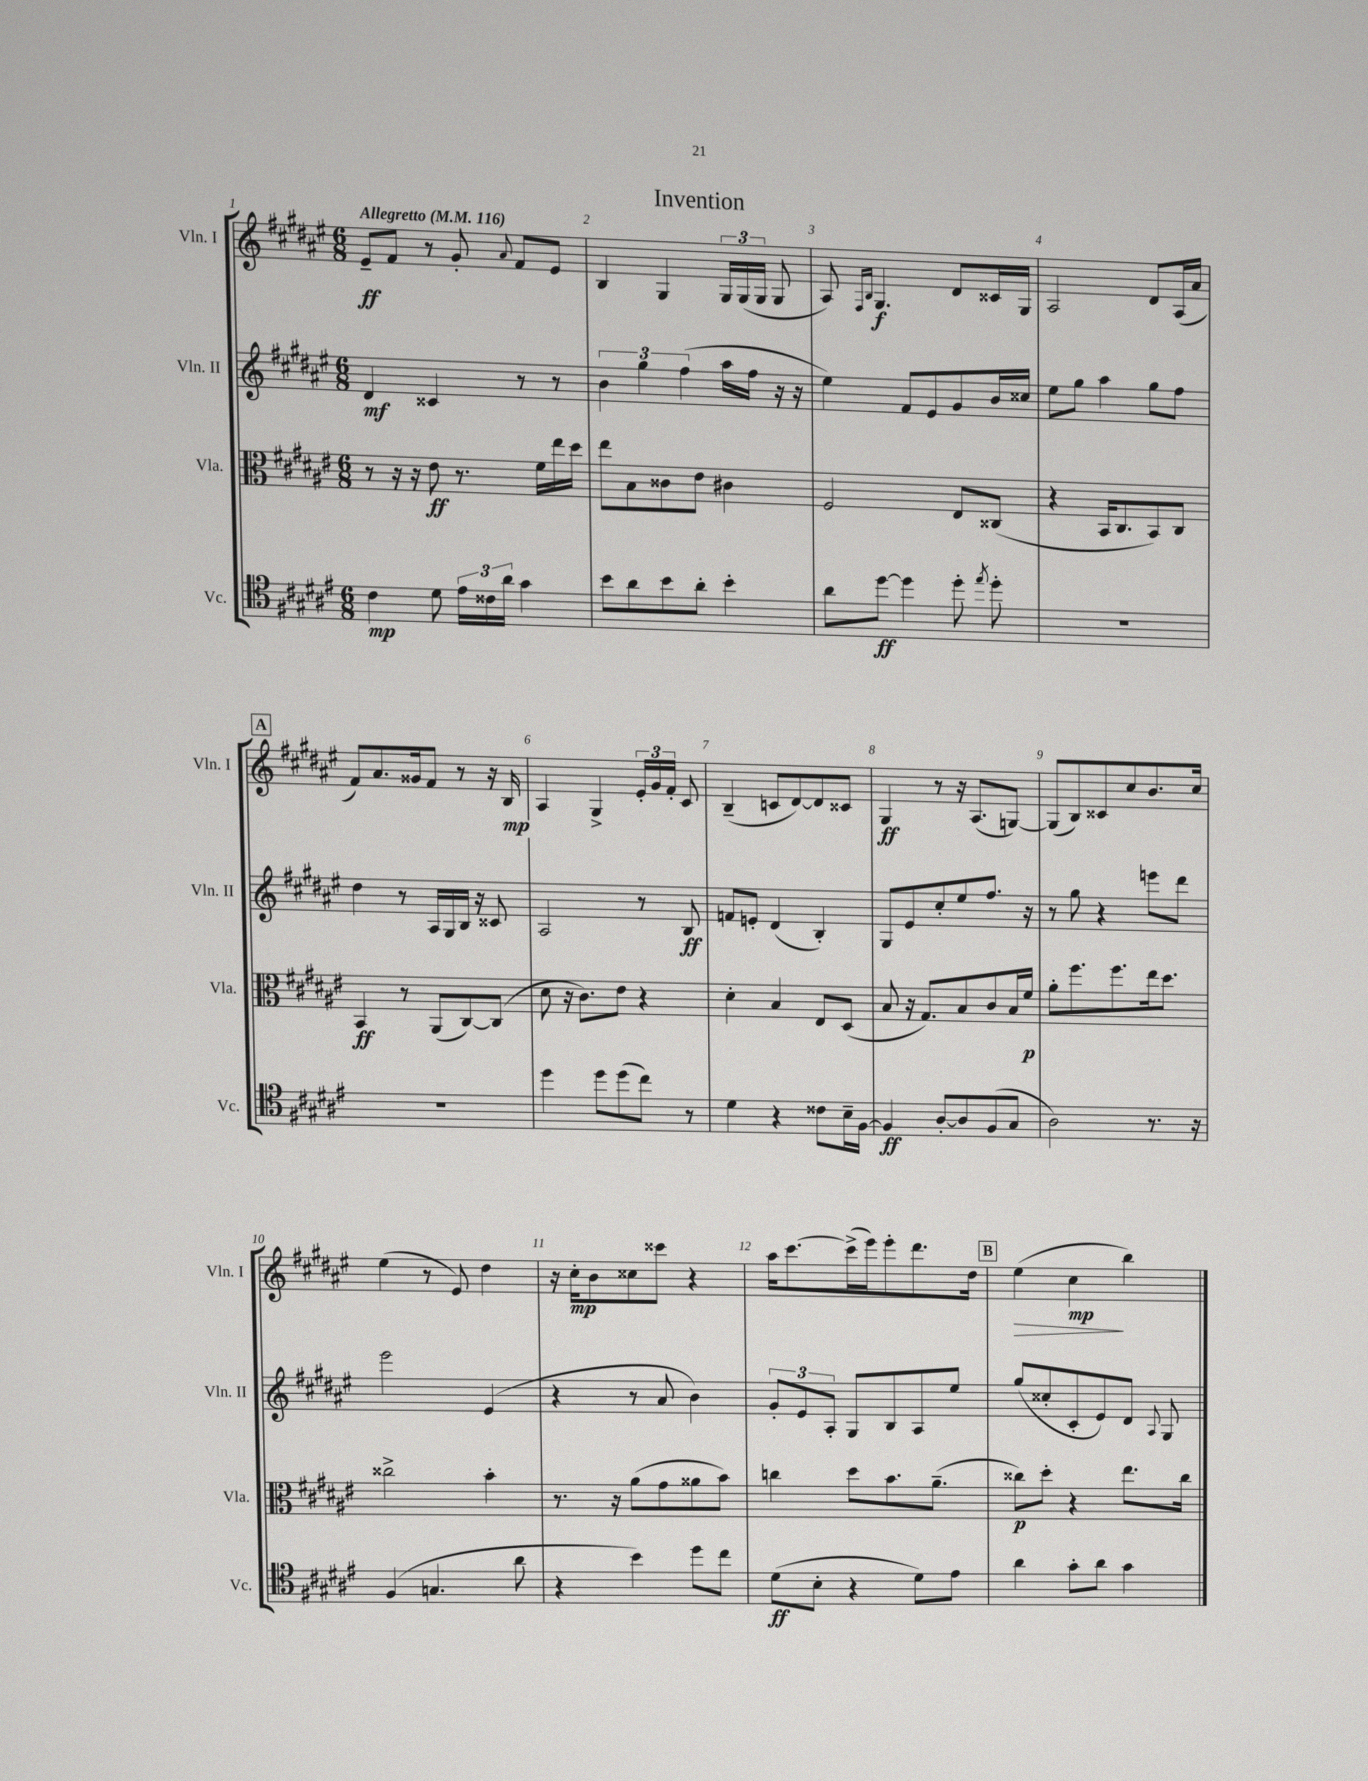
\header { title = "Invention" }
<<
\new StaffGroup <<
\new Staff = "s0" \with { instrumentName = "Vln. I" shortInstrumentName = "Vln. I" } {
    \clef treble \key fis \major \numericTimeSignature \time 6/8 \tempo "Allegretto" 4 = 116
    \autoBeamOff eis'8[--\ff fis'8] r8 gis'8-. \appoggiatura { ais'8 } fis'8[ eis'8] |
    b4 gis4 \tuplet 3/2 { gis16[ gis16( gis16] } gis8 |
    ais8) \grace { fis16[ b16] } gis4.\f dis'8[ cisis'16 gis16] |
    ais2 dis'8[ ais16( ais'16] |
    \mark \markup { \box "A" } fis'8[) ais'8. gisis'16 fis'8] r8 r16 b16\mp |
    ais4 gis4-> \tuplet 3/2 { eis'16[-. gis'16 fis'16]-. } cis'8 |
    b4--( c'8[ dis'8~) dis'8 cisis'8] |
    gis4\ff r8 r16 ais8.[( g8]~) |
    g8[( b8) cisis'8 cis''8 b'8. cis''16] |
    eis''4( r8 eis'8) dis''4 |
    r16 cis''16[-.\mp b'8 cisis''8 cisis'''8] r4 |
    ais''16[ cis'''8.~ cis'''16->( eis'''16) eis'''8-. dis'''8. dis''16] |
    \mark \markup { \box "B" } eis''4\>( cis''4\mp\! b''4) \bar "|." |
}
\new Staff = "s1" \with { instrumentName = "Vln. II" shortInstrumentName = "Vln. II" } {
    \clef treble \key fis \major \numericTimeSignature \time 6/8
    \autoBeamOff dis'4\mf cisis'4 r8 r8 |
    \tuplet 3/2 { b'4 gis''4 fis''4( } ais''16[ fis''16] r16 r16 |
    eis''4) fis'8[ eis'8 gis'8 b'16 cisis''16] |
    eis''8[ gis''8] ais''4 gis''8[ fis''8] |
    \mark \markup { \box "A" } dis''4 r8 ais16[ gis16 b16] r16 cisis'8 |
    ais2 r8 b8\ff |
    f'8[ e'8]-. dis'4( b4-.) |
    gis8[ eis'8 cis''8-. eis''8 fis''8.] r16 |
    r8 gis''8 r4 e'''8[ dis'''8] |
    eis'''2 eis'4( |
    r4 r8 ais'8 b'4) |
    \tuplet 3/2 { gis'8[-. eis'8 ais8]-. } gis8[ b8 ais8 eis''8] |
    \mark \markup { \box "B" } gis''8[( cisis''8-. cis'8-. eis'8) dis'8] \appoggiatura { ais8 } gis8 \bar "|." |
}
\new Staff = "s2" \with { instrumentName = "Vla." shortInstrumentName = "Vla." } {
    \clef alto \key fis \major \numericTimeSignature \time 6/8
    \autoBeamOff r8 r16 r16 eis'8\ff r8. fis'16[ eis''16 dis''16] |
    eis''8[ b8 cisis'8 eis'8] cis'4 |
    fis2 eis8[ cisis8]( |
    r4 b,16[ cis8. b,8) cis8] |
    \mark \markup { \box "A" } b,4\ff r8 ais,8[( cis8~) cis8]( |
    dis'8 r16 cis'8.[) eis'8] r4 |
    dis'4-. b4 eis8[ dis8]( |
    b8 r16 gis8.[) b8 cis'8 b16 fis'16]\p |
    ais'8[-. fis''8. fis''8. eis''16 dis''8.] |
    cisis''2-> b'4-. |
    r8. r16 ais'8[( gis'8 aisis'8 b'8]) |
    c''4 dis''8[ b'8. ais'8.]--( |
    \mark \markup { \box "B" } cisis''8[\p) dis''8]-. r4 eis''8.[ cisis''16] \bar "|." |
}
\new Staff = "s3" \with { instrumentName = "Vc." shortInstrumentName = "Vc." } {
    \clef tenor \key fis \major \numericTimeSignature \time 6/8
    \autoBeamOff cis'4\mp dis'8 \tuplet 3/2 { eis'16[ cisis'16 ais'16] } gis'4 |
    b'8[ ais'8 b'8 ais'8]-. b'4-. |
    ais'8[ dis''8]~\ff dis''4 dis''8-. \acciaccatura { eis''8 } dis''8-. |
    R2. |
    \mark \markup { \box "A" } R2. |
    dis''4 dis''8[ dis''8( cis''8]) r8 |
    dis'4 r4 cisis'8[ b16-- fis16]~ |
    fis4\ff ais8[~-. ais8 fis8( gis8] |
    ais2) r8. r16 |
    fis4( g4. ais'8 |
    r4 b'4) dis''8[ cis''8] |
    dis'8[\ff( b8]-. r4 dis'8[) eis'8] |
    \mark \markup { \box "B" } ais'4 gis'8[-. ais'8] gis'4 \bar "|." |
}
>>
>>
\layout { \context { \Score \override BarNumber.break-visibility = ##(#f #t #t) barNumberVisibility = #all-bar-numbers-visible } }
